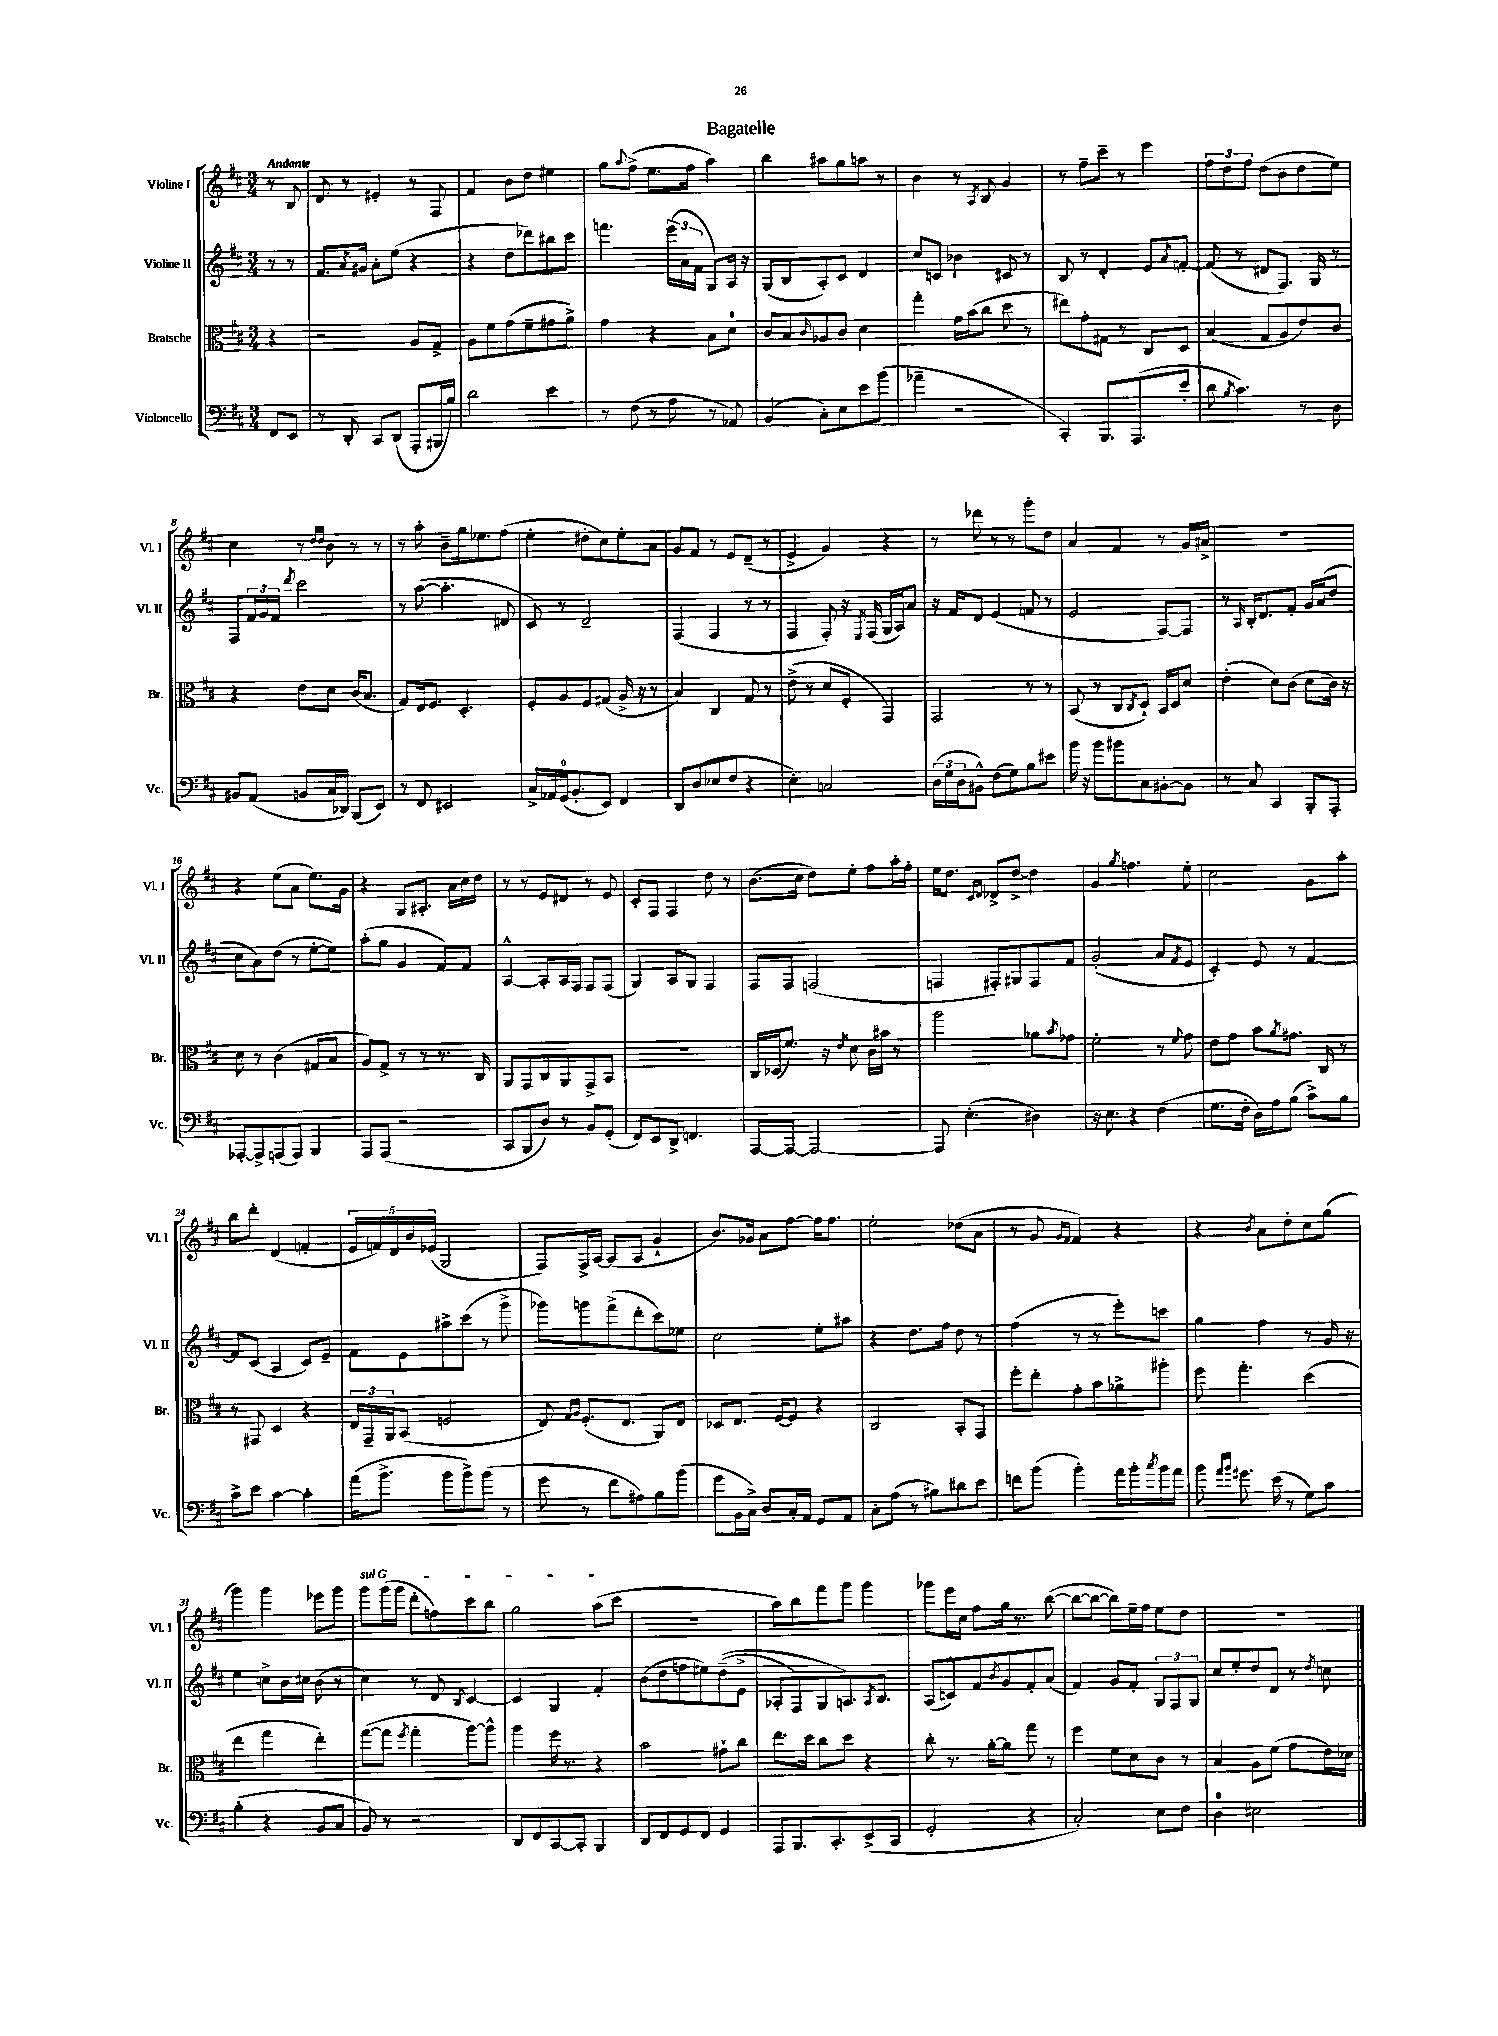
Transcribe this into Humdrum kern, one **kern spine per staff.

**kern	**kern	**kern	**kern
*part4	*part3	*part2	*part1
*staff4	*staff3	*staff2	*staff1
*I"Violoncello	*I"Bratsche	*I"Violine II	*I"Violine I
*I'Vc.	*I'Br.	*I'Vl. II	*I'Vl. I
*clefF4	*clefC3	*clefG2	*clefG2
*k[f#c#]	*k[f#c#]	*k[f#c#]	*k[f#c#]
*M3/4	*M3/4	*M3/4	*M3/4
=	=	=	=
!	!	!	!LO:TX:a:B:t=Andante
8FF#/L	4r	8r	8r
8EE/J	.	8r	8B/
=1	=1	=1	=1
8r	2r	8.f#/L	8d/
8DD'/	.	.	8r
.	.	8qa/	.
.	.	16g#X/Jk	.
8CC#/L	.	8a'\L	4e#X'/
(8DD/J	.	(8ee\J	.
8AAA'/L	8A/L	4r	8r
16BBB#X/L	8G^/J	.	8F#/
16B/JJ)	.	.	.
=2	=2	=2	=2
2d\	8A\L	4r	4f#/
.	8f#\	.	.
.	(8g\	8dd\L	8b\L
.	8f#~\	8ddd-X\)	8dd\J
4e\	8g#X\	8bb#X\	4ee#X\
.	8a^\J)	8ccc#\J	.
=3	=3	=3	=3
8r	4g\	4.fffn\	8gg\L
.	.	.	8qqaa/
(8F#\	.	.	(8ff#^\J
8r	4r	.	8.ee\L
8A\	.	(24eee\LL	.
.	.	24a\	.
.	.	.	16ff#\Jk
.	.	24f#\JJ	.
8r	8B\L	8G/L)	4aa\)
8AA-X/)	8d\J	16A/Jk	.
.	.	16r	.
=4	=4	=4	=4
(4BB/	8c#/L	(8G/L	4bb\
.	8B/	8B/	.
.	16qqc#/	.	.
8C#'\L)	8A-X/	8A'/)	8aa#X\L
8E\	8c#/J	8c#/J	8gg\
8e\	4d\	4d/	8aan\J
(8b\J	.	.	8r
=5	=5	=5	=5
4a-X~\	4gg'\	8cc#/L	4b\
.	.	8cn/J	.
2r	16g\LL	4b-X\	8r
.	(16b\J	.	.
.	.	.	8qA/
.	8cc#\J	.	8B/
.	8dd\	8c#X/	4g/
.	8r	8r	.
=6	=6	=6	=6
4CC#'/)	8ee#X\L)	8B/	8r
.	8g'\	8r	8ff#~\L
8.BBB/L	8G#X\J	4d'/	8ccc#~\J
.	8r	.	8r
(8.AAA/	.	.	.
.	8C#/L	8e/L	4eee\
.	.	8qa/	.
8e'/J	8D/J	[8fn'/J	.
=7	=7	=7	=7
8d\	(4B/	(8f/]	12ff#\L
.	.	.	12dd\
8qB/	.	.	.
4.c#\)	.	8r	.
.	.	.	12ff#\J
.	8G/L	8d#X/L	(8dd\L
.	8A/	8.F#/J)	8b\
8r	8e/)	.	8dd\
.	.	16G/	.
8D\	8c#/J	8r	8ee\J)
!!LO:LB:g=z
=8	=8	=8	=8
8BB#X/L	4r	8F#/L	4cc#\
(8AA/J	.	24f#/L	.
.	.	24g/	.
.	.	24f#/JJ	.
.	.	8qddd/	.
8BBn/L	8e\L	2ccc#\	8r
.	.	.	16qqdd/LL
.	.	.	16qqdd/JJ
16C#/L	8d\J	.	8b\
16DD-X/JJ)	.	.	.
(8BBB/L	(16c#/KL	.	8r
.	8.B/J	.	.
8EE/J)	.	.	8r
=9	=9	=9	=9
8r	8G/L)	8r	8r
8FF#/	16E/k	([8aa\	8aa'\
.	8.F#/J	.	.
2EE#X/	.	4.aa'\]	8b~\L
.	4.D'/	.	16gg\k
.	.	.	8.ee-X\
.	.	8d#X/	(8ff#\J
=10	=10	=10	=10
16C#^/LL	8F#'/L	8c#/)	4ee'\
16AA-X/	.	.	.
(16GG/J	8A/	8r	.
8.BB'/	.	.	.
.	8F#/	2d~/	8dd#X'\L
8EE/J)	(8G#X/J	.	8cc#\)
4FF#/	16A^/	.	8ee'\
.	16r	.	.
.	8r	.	8a\J
=11	=11	=11	=11
8DD/L	4B/)	(4F#/	8g/L
(8D/	.	.	8f#/J
8E-X/	4C#/	4F#/	8r
8F#/J	.	.	8e/L
4r	8G/	8r	(8d~/J
.	8r	8r	8r
=12	=12	=12	=12
4E'\)	(8e^\	4F#/	4e^/
.	8r	.	.
2Cn/	8d/L	8F#'/)	4g/)
.	8F#'/J	16r	.
.	.	8qE/	.
.	.	(16F#/	.
.	4GG/)	16G/LL	4r
.	.	16A/J)	.
.	.	8a/J	.
=13	=13	=13	=13
(24D\LL	2GG/	16r	8r
24G\	.	.	.
.	.	16f#/KL	.
24D\J	.	.	.
8BB#X^^\J)	.	8d/J	8ddd-X\
(8F#\L	.	(4e/	8r
8G\)	.	.	8r
8B\	8r	8fn/	8ggg'\L
8e#X\J	8r	8r	8dd\J
=14	=14	=14	=14
16b\	(8BB/	2e/	4a/
16r	.	.	.
8b\L	8r	.	.
8b#X\	8C#/L	.	4f#/
.	8qC#/	.	.
8C#\	8D`/J)	.	.
[8BB#X'\	16BB/LL	[8F#/L)	8r
.	16D/J	.	.
8BB#\J]	8d/J	8F#/J]	16g/LL
.	.	.	16a#X^/JJ
=15	=15	=15	=15
8r	(4e'\	8r	2.r
.	.	16qqA/	.
8C#/	.	16B'/KL	.
.	.	8.d/	.
4CC#/	8d\L)	.	.
.	(8c#\J	8f#'/J	.
8BBB'/L	8d\L	16g/LL	.
.	.	(16a/J	.
8AAA'/J	16c#\Jk)	8dd/J	.
.	16r	.	.
!!LO:LB:g=z
=16	=16	=16	=16
[8AAA-X'/L	8d\	8cc#\L	4r
8AAA-^/]	8r	8a\)	.
(8AAAn/	(4c#\	(8dd\J	(8ee\L
8AAA/J)	.	8r	8a\J
4BBB/	8G#X/L	[8ee'\L	8.ee\L)
.	8B/J	8ee\J])	.
.	.	.	16g\Jk
=17	=17	=17	=17
8AAA/L	8A/L)	(8aa'\L	4r
(8AAA/J	8G^/J	8gg\J	.
2r	8r	4g/	8G/L
.	8r	.	8.A#X'/J
.	8.r	8f#/L)	.
.	.	.	16a\LL
.	.	8f#/J	16cc#\
.	16C#/	.	16dd\JJ
=18	=18	=18	=18
8CC#/L	8AA/L	[4A^^/	8r
8BBB/	8GG/	.	8r
8D/J)	8C#/	8A'/L]	8e/L
8r	8AA/	16A/L	8d#X/J
.	.	16F#/JJ	.
8BB/L	8GG^/	8F#/L	8r
(8GG'/J	8BB/J	(8F#/J	8e/
=19	=19	=19	=19
8FF#/L)	2.r	4G/)	8c#'/L
8EE/	.	.	8F#/J
8DD^/J	.	8A/L	4F#/
4.FFn/	.	8G/J	.
.	.	4F#/	8dd\
.	.	.	8r
=20	=20	=20	=20
[8AAA/L	16C#/LL	8F#/L	(8.b\L
.	(16D-X/J	.	.
8AAA/J_	8.f#/J)	8F#/J	.
.	.	.	16cc#\Jk
2AAA/_	.	(2Fn/	8dd\L)
.	16r	.	.
.	8qe/	.	.
.	8d\	.	8ee'\J
.	16c#\LL	.	8ff#\L
.	16b#X\JJ	.	.
.	8r	.	16aa'\L
.	.	.	16ff#'\JJ
=21	=21	=21	=21
8AAA/]	2aa\	4Fn/	16ee\KL
.	.	.	8.dd\J
(4.E'\	.	.	.
.	.	.	16qqc#/LL
.	.	.	16qqd/JJ
.	.	8F#X'/L)	8d-X^/L
.	.	8G#X/	[8dd^/J
4D#X\)	8a-X\L	8F#/	4dd\]
.	8qb/	.	.
.	8g-X\J	8f#/J	.
=22	=22	=22	=22
16r	2f#'\	(2g'/	4g/
8.E\	.	.	.
.	.	.	8qgg/
4r	.	.	4.ffn\
(4F#\	8r	8a/L	.
.	8qqf#/	8qf#/	.
.	8g\	8e/J	8ee'\
=23	=23	=23	=23
8.G\L	8e\L	4c#'/)	2cc#\
.	8g\J	.	.
16F#'\Jk	.	.	.
16D\LL)	8b\L	8e/	.
16A\J	.	.	.
.	8qa/	.	.
(8B\J	8.g#X\J	8r	.
8c#^\L)	.	[4f#/	8g\L
.	16C#/	.	.
8B\J	8r	.	8aa'\J
!!LO:LB:g=z
=24	=24	=24	=24
8c#^\L	8r	8f#/L]	8bb\L
8e\J	8GG#X/	(8c#/J	8ddd'\J
[4c#\	4D/	4A/	(4d/
4c#'\]	4r	8c#/L)	4fn'/
.	.	8e~/J	.
=25	=25	=25	=25
(16a\KL	24E/LL	8f#\L	20e/LL
.	24GG~/	.	.
.	.	.	20fn/)
8.b^\J	.	.	.
.	24AA/J	.	.
.	.	.	20d/
.	(8BB/J	8e\	.
.	.	.	20b/
.	.	.	(20e-X/JJ
8b\L	2Fn/	8aa#X^\	2G/
8b^\)	.	(8ccc#\J	.
(8b\J	.	8r	.
8r	.	8ggg^\	.
=26	=26	=26	=26
8g\	8E/)	8ggg-X\L)	8F#/L)
.	16qqG/LL	.	.
.	16qqA/JJ	.	.
8r	(8.F#'/L	8gggn\	16F#^/L
.	.	.	[16A/JJ
8f#\L	.	(8fff#^\	(8A/L]
.	8.E/J	.	.
8A#X\)	.	8ddd'\	8A/J
8B\	8AA/L)	8ccc#\)	4g`/
(8b\J	8E/J	8ee-X\J	.
=27	=27	=27	=27
8g\L	8D-X/L	2cc#\	8.b/L)
16BB\L	8.E/J	.	.
16C#^\JJ)	.	.	16g-X/Jk
8D/L	.	.	8a\L
.	[16F#/KL	.	.
16C#'/L	8F#/J]	.	[8ff#\J
16AA/JJ	.	.	.
8GG/L	4r	8ee'\L	16ff#\KL]
.	.	.	8.ff#\J
8AA/J	.	8aa#X\J	.
=28	=28	=28	=28
8C#'\L	2C#/	4r	2ee'\
(8A\J	.	.	.
8r	.	8.dd\L	.
8B#X\L)	.	.	.
.	.	16ff#\Jk	.
8d#X\	8BB'/L	8dd\	(8dd-X\L
8e\J	8GG/J	8r	8a\J
=29	=29	=29	=29
8fn\L	8ff#'\L	(4ff#\	8r
(8b\J	8ee'\	.	8g/
.	.	.	16qqg/LL
.	.	.	16qqf#/JJ
4b'\)	8g'\	8r	4f#/)
.	8b\	8r	.
16a\LL	8a-X^\	8eee'\L)	4r
16b'\	.	.	.
8qcc#/	.	.	.
16b\	8aa#X'\J	8cccn\J	.
16a\JJ	.	.	.
=30	=30	=30	=30
8b\	8ff#\	4gg\	4r
16qqa/LL	.	.	.
16qqb/JJ	.	.	.
8.g#X\	4.gg'\	.	.
.	.	.	8qb/
.	.	4ff#\	8a\L
(16e\	.	.	.
8r	.	.	8dd'\
8G\L)	(4dd\	8r	8cc#\
8c#\J	.	16g/	(8gg\J
.	.	16r	.
!!LO:LB:g=z
=31	=31	=31	=31
(4B'\	4ee\	4ee\	4ggg\)
4r	4gg\	8ccn^\L	4ggg\
.	.	16b\L	.
.	.	16cc#X\JJ	.
8BB/L	4ee'\)	(8b\	8eee-X\L
8C#/J	.	8r	8ggg\J
=32	=32	=32	=32
!	!	!	!LO:TX:a:i:t=sul G
8BB/)	([8gg\L	4cc#\)	8ggg\L
8r	8gg\J]	.	(16ggg\L
.	.	.	16ggg\JJ
.	8qff#/	.	.
2r	4gg'\	8r	8ddd'\L
.	.	8d/	8ffn\)
.	.	8qqB/	.
.	[8aa\L)	[4c#/	8ccc#\
.	8aa^^\J]	.	8bb\J
=33	=33	=33	=33
8DD/L	4aa\	4c#/]	2gg\
8FF#/	.	.	.
[8CC#/	16ff#\	4G/	.
.	8.r	.	.
8CC#'/J]	.	.	.
4BBB/	4r	4f#'/	(8aa\L
.	.	.	8ccc#\J
=34	=34	=34	=34
8DD/L	2b\	(8b\L	2.r
8FF#/	.	8dd\	.
8GG/	.	8ffn\	.
8FF#/J	.	8ee#X\)	.
4GG/	8g#X`\L	((8dd~\	.
.	8cc#\J	8e^\J	.
=35	=35	=35	=35
8AAA/L	8.ee\L	8A-X'/L	8aa\L)
8.BBB/	.	8F#/)	8bb\
.	16dd\Jk	.	.
.	8cc#\L	8G/	8fff#\
8.CC#'/	.	.	.
.	8dd\J	8.An/)	8ggg\J
(8EE^/	4r	.	4ggg\
.	.	8qA/	.
.	.	8.B/J	.
8CC#/J	.	.	.
=36	=36	=36	=36
2GG'/	8cc#'\	(8A/L	8ggg-X\L
.	8.r	8cn^^/)	16eee\L
.	.	.	16cc#\JJ
.	.	8f#/	8ff#\L
.	[16a'\KL	.	.
.	.	8qb/	.
.	8a\J]	8g/	16gg\Jk
.	.	.	8.r
4r	8gg\	8f#'/	.
.	8r	(8a/J	([8bb\
=37	=37	=37	=37
2C#'/)	4ff#\	4f#/)	8bb\L_
.	.	.	8bb\J_
.	8f#\L	8g/L	8bb\L])
.	8d\	8f#'/J	16ee~\L
.	.	.	16ff#\JJ
8E\L	8c#\J	12G/L	8ee\L
.	.	12F#/	.
8F#\J	8r	.	8dd\J
.	.	12G/J	.
=38	=38	=38	=38
4D\	4B/	8cc#/L	2.r
.	.	8ee'/	.
2E#X\	8A\L	8dd/	.
.	(8f#\J	8d/J	.
.	8g\L	8r	.
.	.	8qdd/	.
.	16e\L)	8ccn\	.
.	16d-X\JJ	.	.
==	==	==	==
*-	*-	*-	*-
